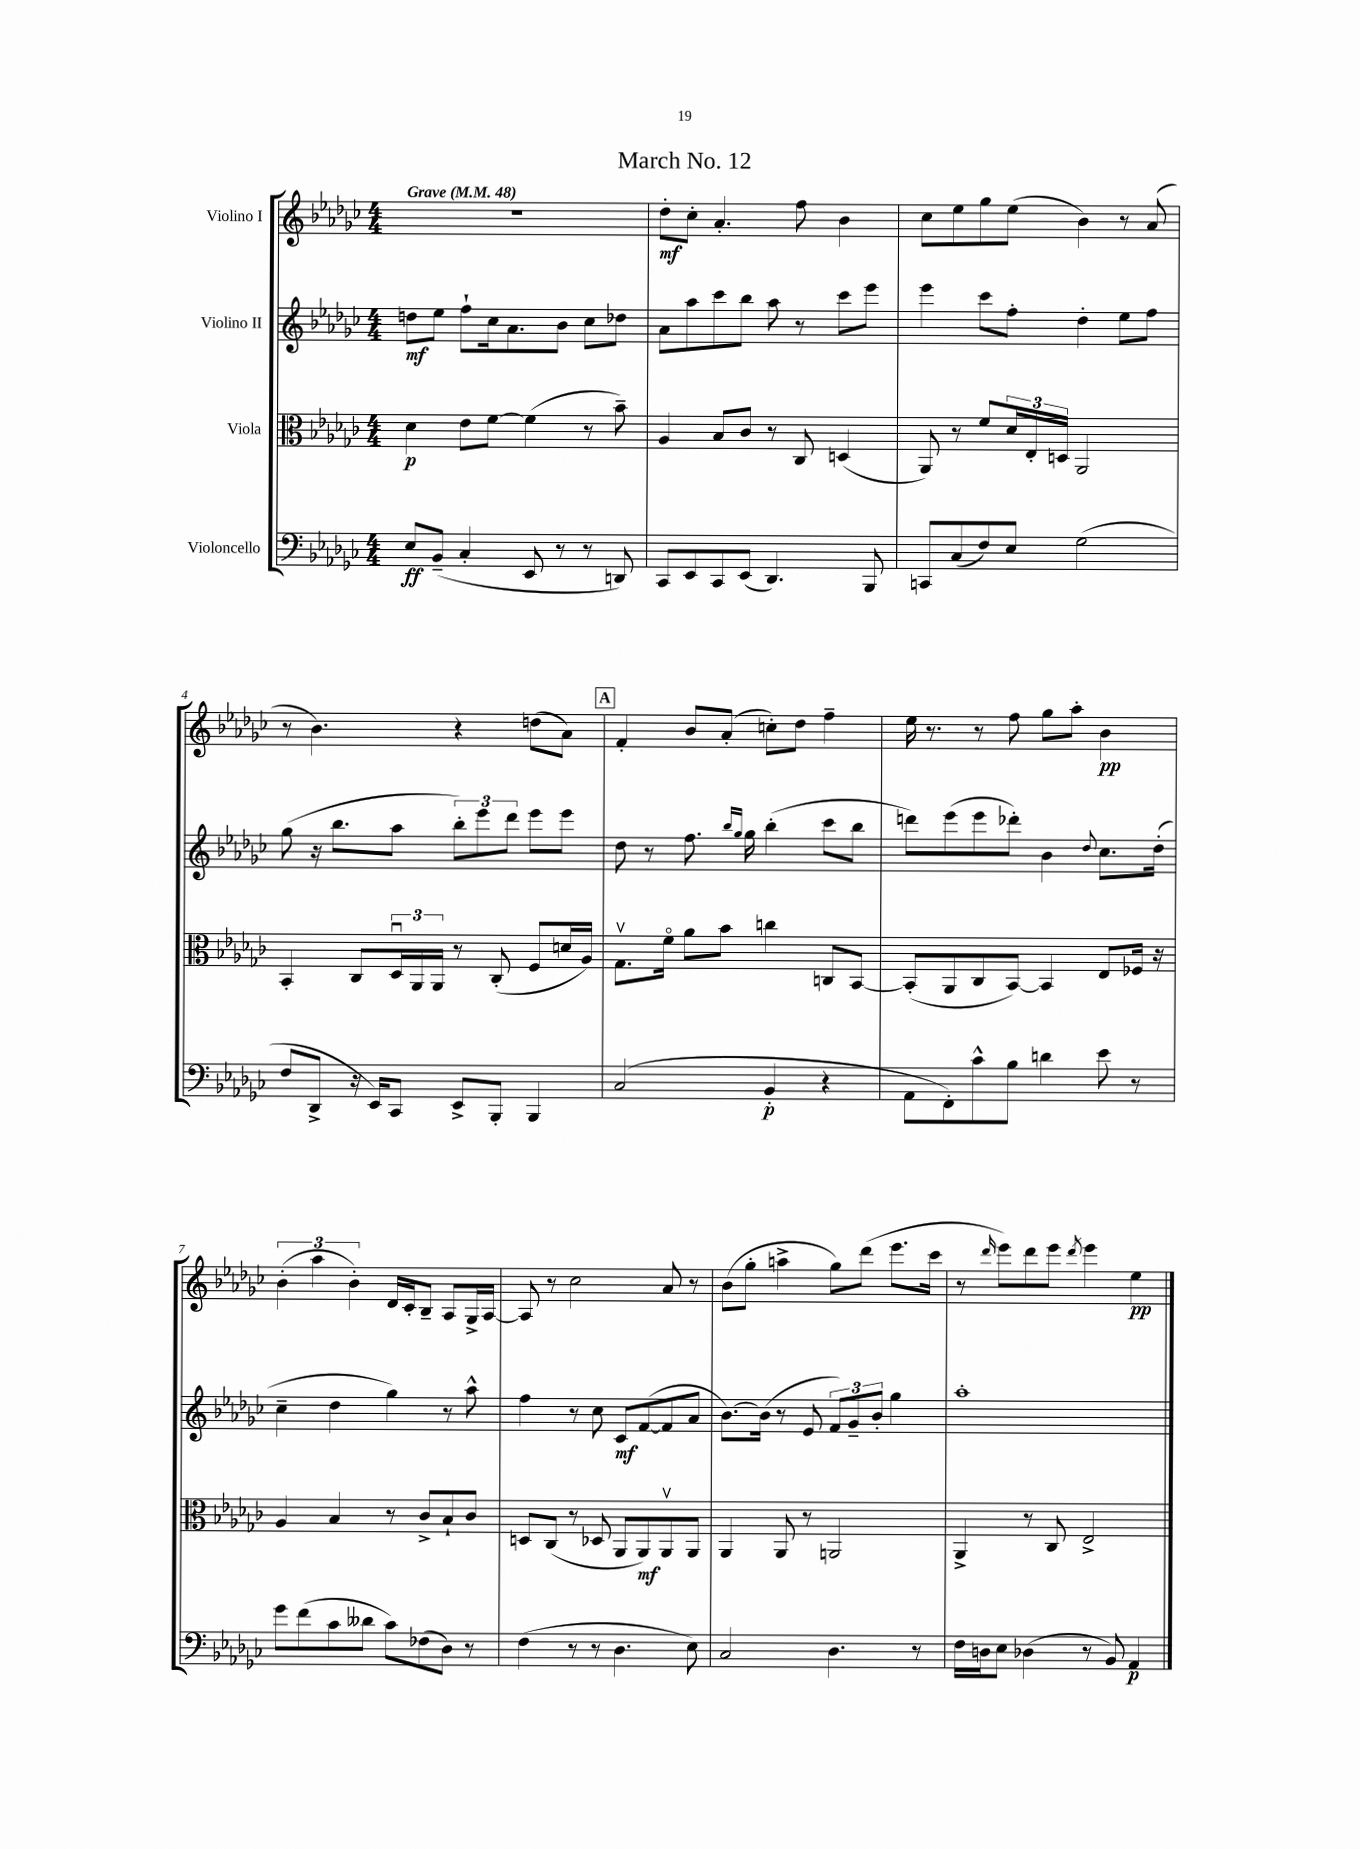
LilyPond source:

\header { title = "March No. 12" }
<<
\new StaffGroup <<
\new Staff = "s0" \with { instrumentName = "Violino I" } {
    \clef treble \key ges \major \numericTimeSignature \time 4/4 \tempo "Grave" 4 = 48
    R1 |
    des''8-.\mf ces''8-. aes'4.-. f''8 bes'4 |
    ces''8 ees''8 ges''8 ees''8( bes'4) r8 aes'8( |
    r8 bes'4.) r4 d''8( aes'8) |
    \mark \markup { \box "A" } f'4-. bes'8 aes'8-.( c''8-.) des''8 f''4-- |
    ees''16 r8. r8 f''8 ges''8 aes''8-. bes'4\pp |
    \tuplet 3/2 { bes'4-.( aes''4 bes'4-.) } des'16 ces'16-. bes8-- aes8 ges16-> aes16~ |
    aes8 r8 ces''2 aes'8 r8 |
    bes'8( ges''8-. a''4-> ges''8) des'''8( ees'''8. ces'''16 |
    r8 \grace { des'''16 } ees'''8) des'''8 ees'''8 \acciaccatura { des'''8 } ees'''4 ees''4\pp \bar "|." |
}
\new Staff = "s1" \with { instrumentName = "Violino II" } {
    \clef treble \key ges \major \numericTimeSignature \time 4/4
    d''8\mf ees''8 f''8-! ces''16 aes'8. bes'8 ces''8 des''8 |
    aes'8 aes''8 ces'''8 bes''8 aes''8 r8 ces'''8 ees'''8 |
    ees'''4 ces'''8 f''8-. des''4-. ees''8 f''8 |
    ges''8( r16 bes''8. aes''8 \tuplet 3/2 { bes''8-.) ees'''8 des'''8 } ees'''8 ees'''8 |
    \mark \markup { \box "A" } des''8 r8 f''8. \grace { bes''16 ges''16 } ges''16 bes''4-.( ces'''8 bes''8 |
    d'''8) ees'''8( ees'''8 des'''8-.) bes'4 \appoggiatura { des''8 } ces''8. des''16-.( |
    ces''4-- des''4 ges''4) r8 aes''8-^ |
    f''4 r8 ces''8 ces'8\mf f'8~( f'8 aes'8 |
    bes'8.~) bes'16( r8 ees'8 \tuplet 3/2 { f'8) ges'8-- bes'8-. } ges''4 |
    aes''1-. \bar "|." |
}
\new Staff = "s2" \with { instrumentName = "Viola" } {
    \clef alto \key ges \major \numericTimeSignature \time 4/4
    des'4\p ees'8 f'8~ f'4( r8 bes'8--) |
    aes4 bes8 ces'8 r8 ces8 d4( |
    aes,8) r8 f'8 \tuplet 3/2 { des'16 ees16-. d16 } aes,2 |
    bes,4-. ces8 \tuplet 3/2 { des16\downbow aes,16 aes,16 } r8 ces8-.( f8 d'16 aes16) |
    \mark \markup { \box "A" } ges8.\upbow f'16\flageolet aes'8 bes'8 c''4 c8 bes,8~ |
    bes,8-.( aes,8 ces8 bes,8~) bes,4 ees8 fes16 r16 |
    aes4 bes4 r8 ces'8-> bes8-! ces'8 |
    d8 ces8( r8 des8 aes,8 aes,8\mf) aes,8\upbow aes,8 |
    aes,4 aes,8 r8 a,2 |
    aes,4-> r8 ces8 ees2-> \bar "|." |
}
\new Staff = "s3" \with { instrumentName = "Violoncello" } {
    \clef bass \key ges \major \numericTimeSignature \time 4/4
    ees8\ff bes,8--( ces4-. ees,8 r8 r8 d,8) |
    ces,8 ees,8 ces,8 ees,8( des,4.) bes,,8 |
    c,8 ces8( f8) ees8 ges2( |
    f8 des,8-> r16 ees,16) ces,8 ees,8-> bes,,8-. bes,,4 |
    \mark \markup { \box "A" } ces2( bes,4-.\p r4 |
    aes,8 f,8-.) ces'8-^ bes8 d'4 ees'8 r8 |
    ges'8 f'8( ces'8 deses'8 ces'8) fes8( des8) r8 |
    f4( r8 r8 des4. ees8) |
    ces2 des4. r8 |
    f16 d16 ees8 des4( r8 bes,8) aes,4\p \bar "|." |
}
>>
>>
